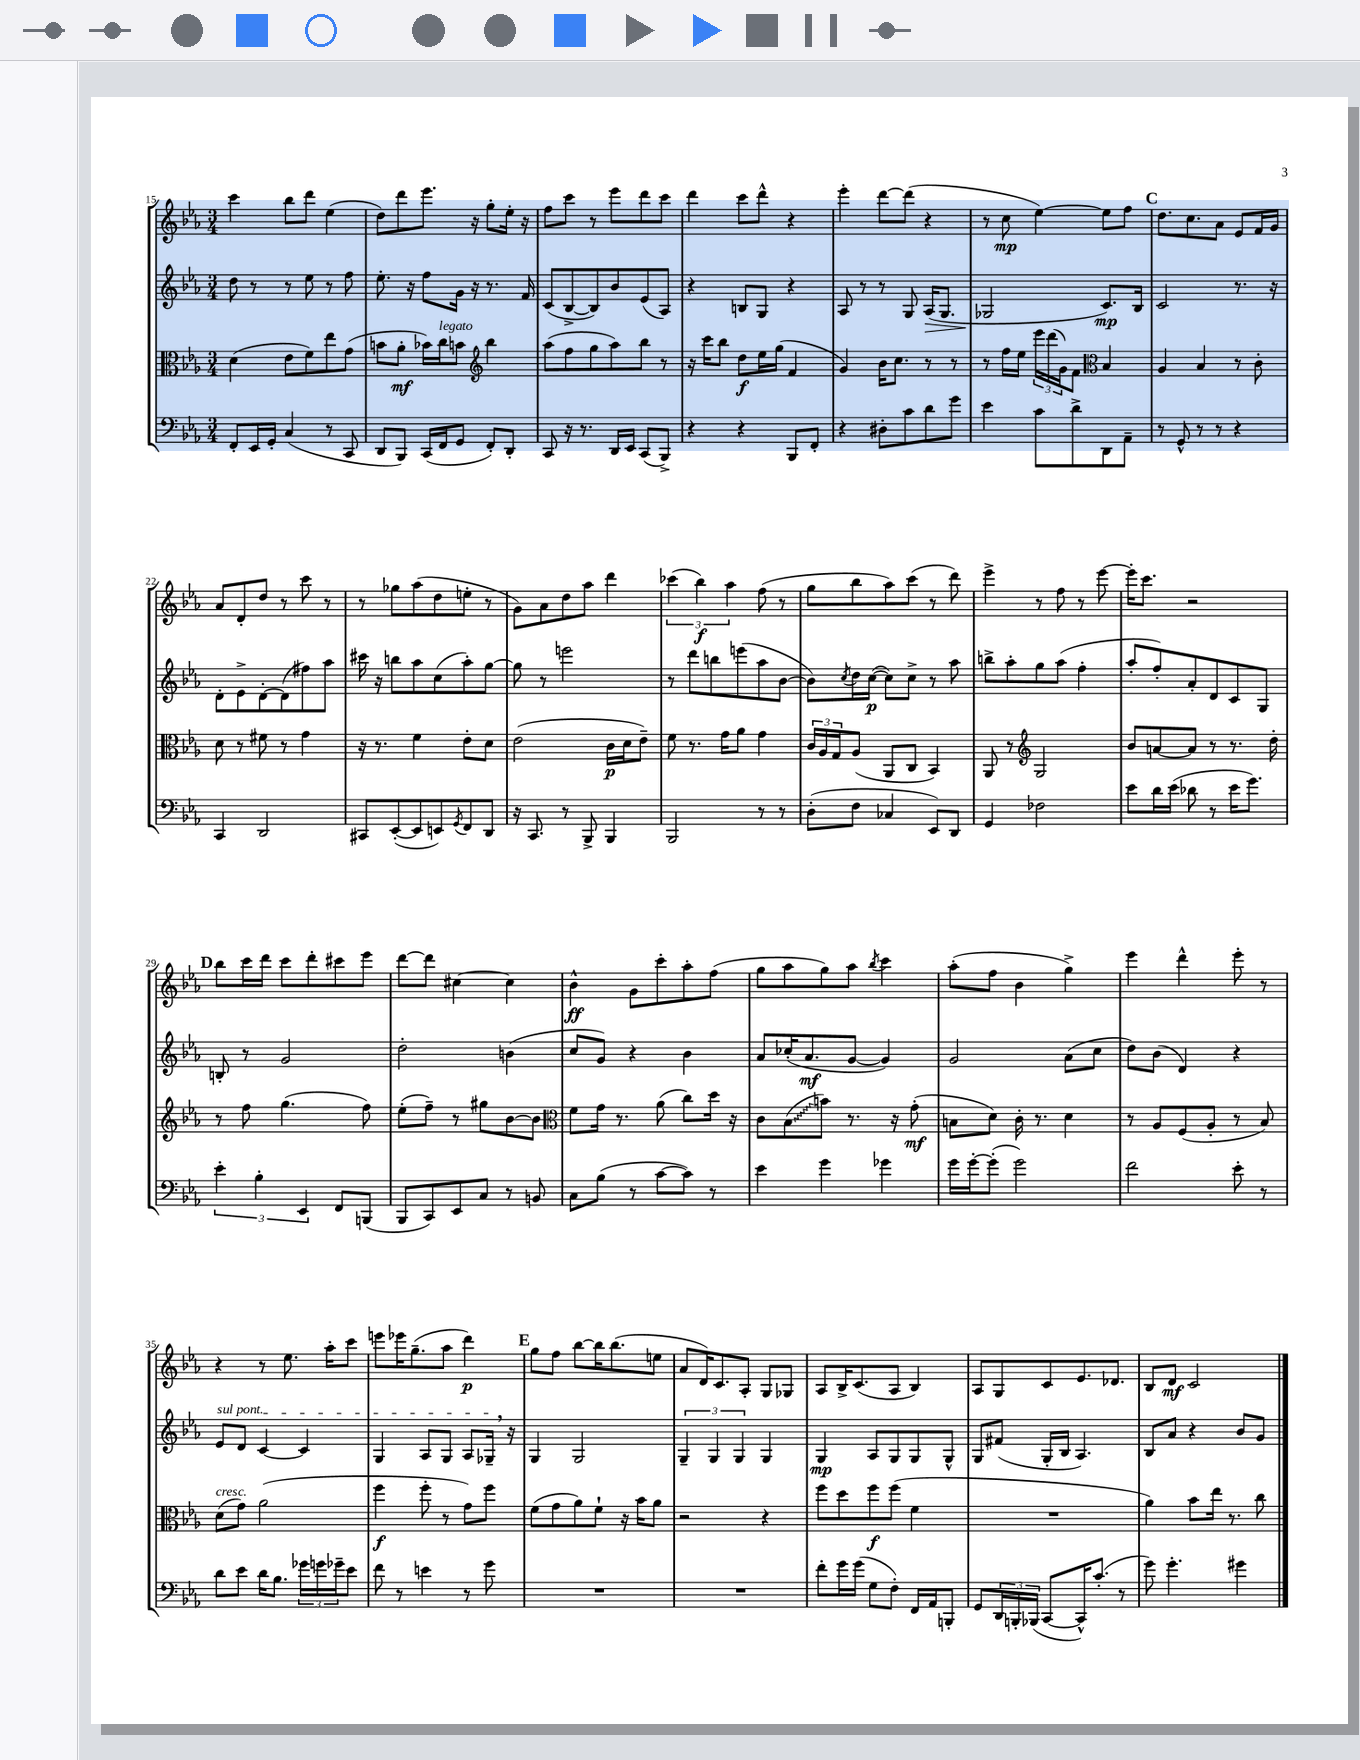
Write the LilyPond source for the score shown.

<<
\new StaffGroup <<
\new Staff = "s0" {
    \clef treble \key ees \major \numericTimeSignature \time 3/4
    c'''4 bes''8 d'''8 ees''4( |
    d''8) d'''8 ees'''8. r16 g''8-. ees''16-. r16 |
    f''8 c'''8 r8 ees'''8 d'''8 c'''8 |
    d'''4 c'''8 d'''8-^ r4 |
    ees'''4-. d'''8~ d'''8( r4 |
    r8 c''8\mp ees''4~) ees''8 f''8 |
    \mark \markup { \bold "C" } d''8. c''8. aes'8 ees'8 f'16 g'16 |
    aes'8 d'8-. d''8 r8 c'''8 r8 |
    r8 ges''8 aes''8( d''8 e''8-. r8 |
    g'8) aes'8 d''8 aes''8 d'''4 |
    \tuplet 3/2 { ces'''4( bes''4\f) aes''4 } f''8( r8 |
    g''8 bes''8 aes''8) c'''8( r8 d'''8) |
    ees'''4-> r8 f''8 r8 ees'''8~ |
    ees'''16-. c'''8. r2 |
    \mark \markup { \bold "D" } bes''8 c'''16 d'''16 c'''8 d'''8-. cis'''8 ees'''8 |
    d'''8~ d'''8 cis''4~ cis''4 |
    bes'4-^\ff g'8 c'''8-. aes''8-. f''8( |
    g''8 aes''8 g''8) aes''8 \acciaccatura { bes''8 } c'''4 |
    aes''8-.( f''8 bes'4 g''4->) |
    ees'''4 d'''4-^ ees'''8-. r8 |
    r4 r8 ees''8. aes''16-. c'''8 |
    e'''8 ees'''16 g''8.--( aes''8 d'''4\p) |
    \mark \markup { \bold "E" } g''8 f''8 bes''8~ bes''16 bes''8.( e''8 |
    aes'8 d'16) c'8. aes8-. g8 ges8 |
    aes8 bes16-> c'8.( aes8 bes4) |
    aes8 g8 c'8 ees'8. des'8. |
    bes8 d'8\mf c'2 \bar "|." |
}
\new Staff = "s1" {
    \clef treble \key ees \major \numericTimeSignature \time 3/4
    d''8 r8 r8 ees''8 r8 f''8 |
    ees''8.-. r16 f''8 g'16 r16 r8. f'16 |
    c'8( bes8~-> bes8) bes'8 ees'8( aes8) |
    r4 b8 g8 r4 |
    aes8 r8 r8 g8 aes16\>( g8. |
    ges2\! c'8.\mp) bes16 |
    \mark \markup { \bold "C" } c'2 r8. r16 |
    d'8-. ees'8-> d'8~-. d'8( fis''8) aes''8 |
    cis'''16 r16 b''8 aes''8 c''8( aes''8-.) g''8~ |
    g''8 r8 e'''2 |
    r8 d'''8 b''8 e'''8( aes''8 bes'8~ |
    bes'8) \acciaccatura { c''8 } d''16 c''16~\p( c''8) c''8-> r8 aes''8 |
    b''8-> aes''8-. g''8 aes''8( f''4-. |
    aes''8-. f''8-.) aes'8-. d'8 c'8 g8 |
    \mark \markup { \bold "D" } b8-. r8 g'2 |
    d''2-. b'4( |
    c''8 g'8) r4 bes'4 |
    aes'8 ces''16-.( aes'8.\mf g'8~ g'4) |
    g'2 aes'8( c''8 |
    d''8) bes'8( d'4) r4 |
    \once \override TextSpanner.bound-details.left.text = \markup { \italic "sul pont." } ees'8\startTextSpan d'8 c'4~ c'4 |
    g4 aes8 g8 aes8 ges16--\stopTextSpan \breathe r16 |
    \mark \markup { \bold "E" } g4 g2 |
    \tuplet 3/2 { g4-- g4 g4 } g4 |
    g4\mp aes8 g8 g8 g8-^ |
    g8 fis'8( g16-. bes16 aes4.) |
    bes8 aes'8 r4 bes'8 g'8 \bar "|." |
}
\new Staff = "s2" {
    \clef alto \key ees \major \numericTimeSignature \time 3/4
    d'4( ees'8 f'8) ees''8 g'8( |
    b'8 aes'8-.\mf bes'16) c''16^\markup { \italic "legato" } b'8 \clef treble bes''4 |
    aes''8( f''8 g''8 aes''8) bes''8 r8 |
    r16 c'''16 bes''8 d''8\f ees''16 g''16( f'4 |
    g'4) bes'16 c''8. r8 r8 |
    r8 f''16 ees''16 \tuplet 3/2 { ees'''16 d'''16( g'16) } f'8 \clef alto bes4 |
    \mark \markup { \bold "C" } aes4 bes4 r8 c'8-. |
    d'8 r8 fis'8 r8 g'4 |
    r16 r8. f'4 ees'8-. d'8 |
    ees'2( c'16\p d'16 ees'8--) |
    f'8 r8. g'16 aes'8 g'4 |
    \tuplet 3/2 { c'16 aes16 g16 } aes8( aes,8 c8 bes,4) |
    aes,8 r8 \clef treble g2 |
    bes'8 a'8~ a'8 r8 r8. d''16-. |
    \mark \markup { \bold "D" } r8 f''8 g''4.( f''8) |
    ees''8-.( f''8--) r8 gis''8 bes'8~ bes'8 |
    \clef alto f'8 g'16 r8. aes'8( c''8) d''16 r16 |
    c'8 \once \override Glissando.style = #'zigzag bes8\glissando( b'8) r8. r16 g'8-.\mf( |
    b8 d'8) c'16-. r8. d'4 |
    r8 aes8 f8( aes8-. r8 bes8) |
    d'8^\markup { \italic "cresc." }( g'8) aes'2( |
    f''4\f f''8-. r8 g'8) f''8 |
    \mark \markup { \bold "E" } f'8( g'8 aes'8) f'8-! r16 bes'16 aes'8 |
    r2 r4 |
    f''8 d''8 f''8\f f''8( f'4 |
    R2. |
    aes'4) bes'8 ees''16 r8. c''8 \bar "|." |
}
\new Staff = "s3" {
    \clef bass \key ees \major \numericTimeSignature \time 3/4
    f,8-. ees,16 g,16-. c4( r8 c,8 |
    d,8 bes,,8) c,16( f,16 g,8 f,8-.) d,8-. |
    c,8 r16 r8. d,16 ees,16 c,8( bes,,8->) |
    r4 r4 bes,,8 f,8-. |
    r4 dis8-. c'8 d'8 g'8 |
    ees'4 c'8 d'8-> d,8 aes,8-- |
    \mark \markup { \bold "C" } r8 g,8-^ r8 r8 r4 |
    c,4 d,2 |
    cis,8 ees,8~-.( ees,8 e,8) \acciaccatura { g,8 } f,8 d,8 |
    r16 c,8. r8 bes,,8-> bes,,4 |
    bes,,2 r8 r8 |
    d8-.( f8 ces4 ees,8) d,8 |
    g,4 fes2 |
    ees'8 d'16 ees'16( des'8 r8 ees'16 g'8.) |
    \mark \markup { \bold "D" } \tuplet 3/2 { ees'4-. bes4-. ees,4 } f,8 b,,8( |
    bes,,8 c,8) ees,8 c8 r8 b,8 |
    c8 bes8( r8 c'8~ c'8) r8 |
    ees'4 g'4 ges'4 |
    g'16 g'16~-. g'8-.( g'2) |
    f'2 ees'8-. r8 |
    d'8 ees'8 d'16 bes8. \tuplet 3/2 { ges'16 g'16 ges'16-- } ees'8 |
    f'8 r8 e'4 r8 g'8 |
    \mark \markup { \bold "E" } R2. |
    R2. |
    f'8-. g'16 g'16( g8 f8-.) f,16 aes,16 b,,8-. |
    g,8 \tuplet 3/2 { d,16 b,,16-. bes,,16( } c,8~ c,16-^) c'8.-.( r8 |
    g'8) g'4.-. gis'4 \bar "|." |
}
>>
>>
\layout { \context { \Score currentBarNumber = #15 } }
